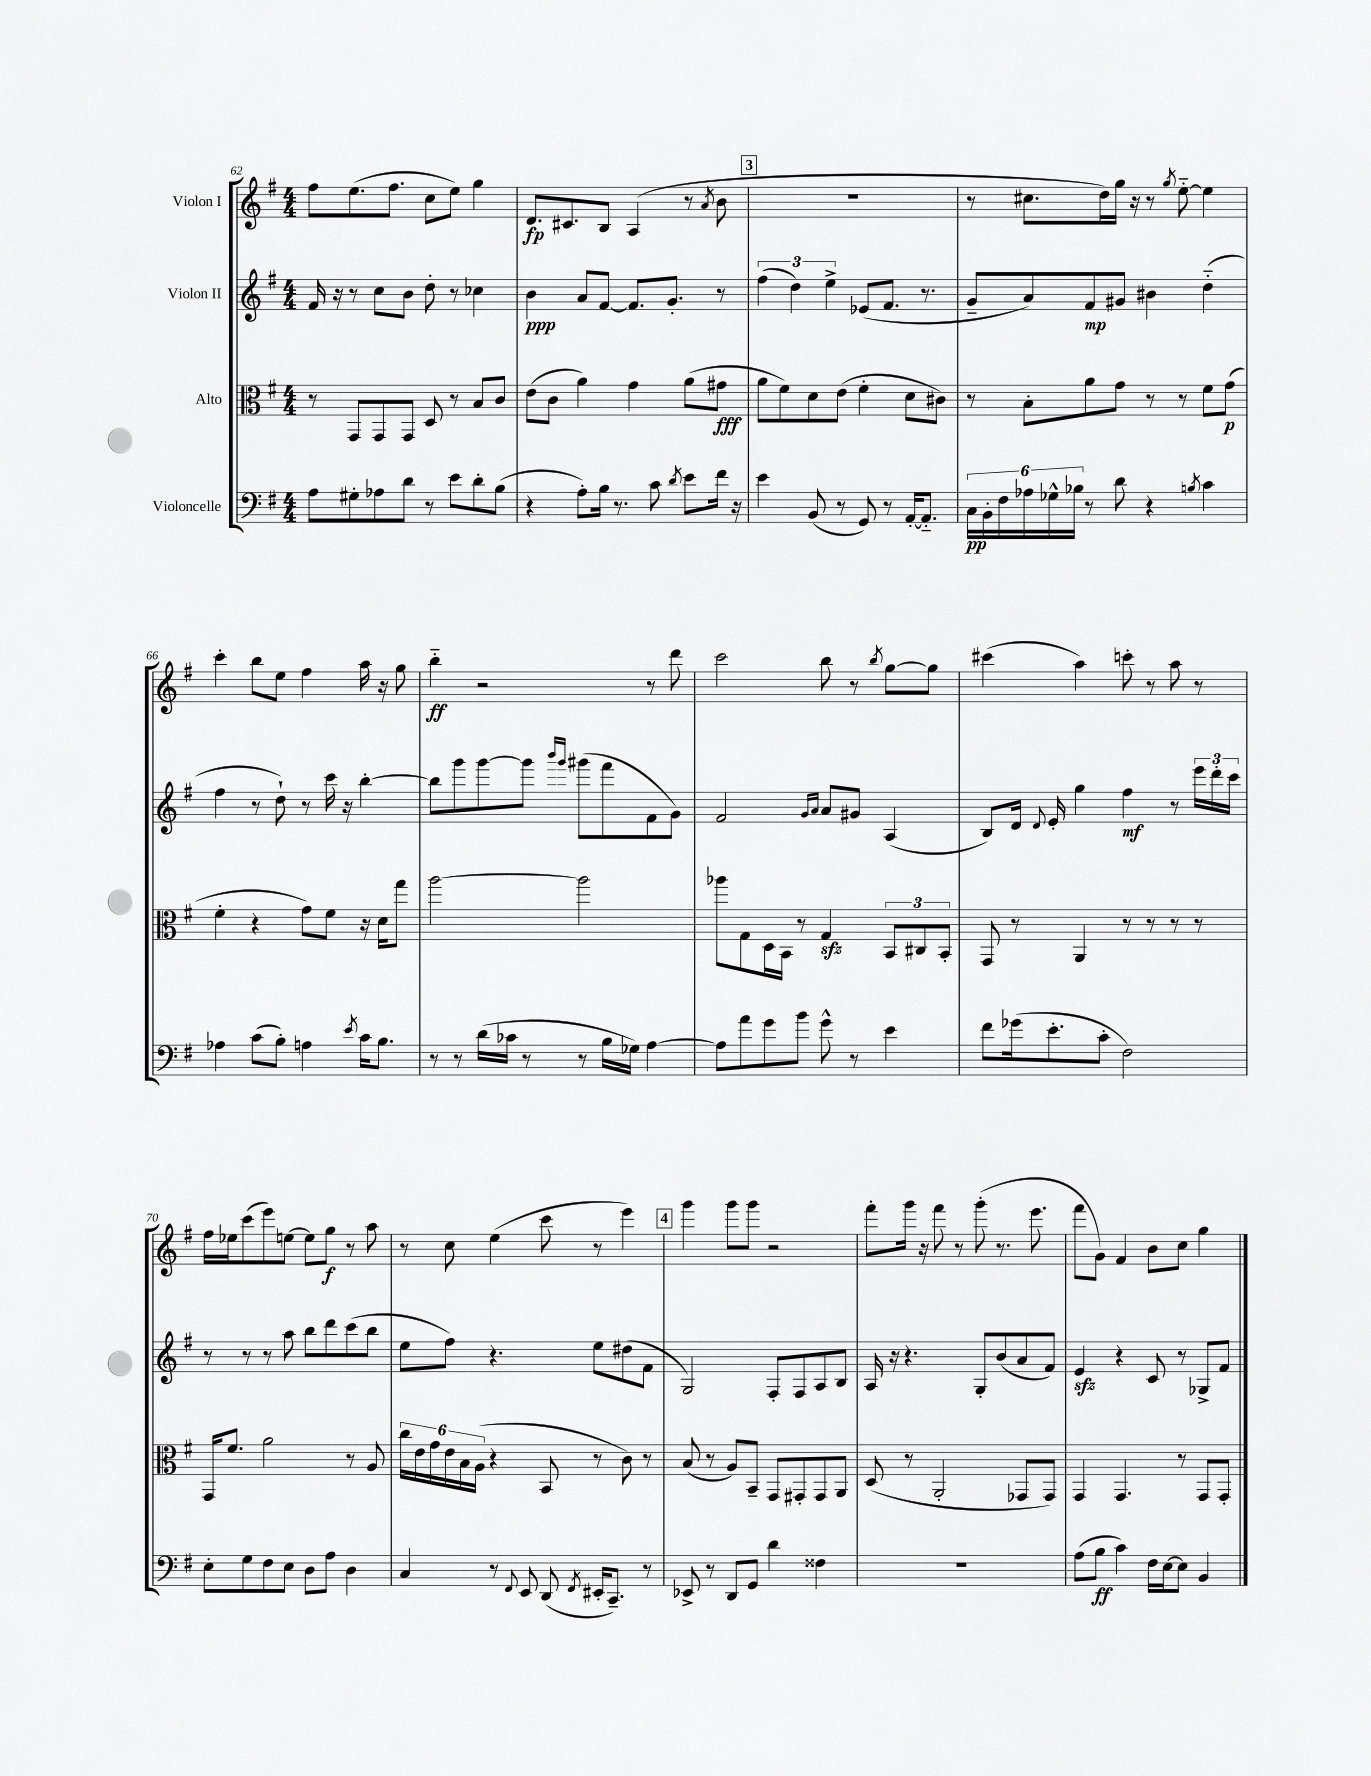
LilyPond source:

<<
\new StaffGroup <<
\new Staff = "s0" \with { instrumentName = "Violon I" } {
    \clef treble \key g \major \numericTimeSignature \time 4/4
    \autoBeamOff fis''8[ e''8.( fis''8.] c''8[ e''8]) g''4 |
    d'8.[\fp cis'8. b8] a4( r8 \acciaccatura { a'8 } b'8 |
    \mark \markup { \box "3" } R1 |
    r8 cis''8.[ d''16) g''16] r16 r8 \acciaccatura { g''8 } e''8~-_ e''4 |
    c'''4-. b''8[ e''8] fis''4 a''16 r16 g''8 |
    b''4-_\ff r2 r8 d'''8 |
    c'''2 b''8 r8 \acciaccatura { b''8 } g''8[~ g''8] |
    cis'''4( a''4) c'''8-. r8 a''8 r8 |
    fis''16[ ees''16 c'''8( e'''8) e''8]~ e''8[ g''8]\f r8 a''8 |
    r8 c''8 e''4( c'''8 r8 e'''4) |
    \mark \markup { \box "4" } g'''4 g'''8[ g'''8] r2 |
    fis'''8[-. g'''16] r16 fis'''8 r8 g'''8-.( r8. e'''8. |
    fis'''8[ g'8]) fis'4 b'8[ c''8] g''4 \bar "|." |
}
\new Staff = "s1" \with { instrumentName = "Violon II" } {
    \clef treble \key g \major \numericTimeSignature \time 4/4
    \autoBeamOff fis'16 r16 r8 c''8[ b'8] d''8-. r8 ces''4 |
    b'4\ppp a'8[ fis'8]~ fis'8.[ g'8.]-. r8 |
    \mark \markup { \box "3" } \tuplet 3/2 { fis''4( d''4) e''4-> } ees'8[( fis'8.] r8. |
    g'8[-- a'8) fis'8\mp gis'8] bis'4 d''4-_( |
    fis''4 r8 d''8-!) r8 c'''16 r16 b''4~-. |
    b''8[ g'''8 g'''8~ g'''8] \grace { b'''16[ g'''16] } gis'''8[( fis'''8 fis'8 g'8]) |
    fis'2 \grace { g'16[ a'16] } a'8[ gis'8] a4( |
    b8[) d'16] \appoggiatura { d'8 } e'16-. g''4 fis''4\mf r8 \tuplet 3/2 { e'''16[ d'''16-. c'''16] } |
    r8 r8 r8 a''8 b''8[ d'''8 c'''8( b''8] |
    e''8[ fis''8]) r4. e''8[ dis''8( fis'8] |
    \mark \markup { \box "4" } g2) fis8[-. fis8 a8 b8] |
    a16 r16 r4. g8[-. b'8( a'8 fis'8]) |
    e'4\sfz r4 c'8 r8 ges8[-> fis'8] \bar "|." |
}
\new Staff = "s2" \with { instrumentName = "Alto" } {
    \clef alto \key g \major \numericTimeSignature \time 4/4
    \autoBeamOff r8 g,8[ g,8 g,8] d8 r8 b8[ c'8] |
    e'8[( c'8] a'4) g'4 a'8[( gis'8]\fff |
    \mark \markup { \box "3" } a'8[ fis'8) d'8 e'8]( fis'4-. d'8[ cis'8]) |
    r8 b8[-. a'8 g'8] r8 r8 fis'8[ g'8]\p( |
    fis'4-. r4 g'8[) fis'8] r16 d'16[ g''8] |
    a''2~ a''2 |
    aes''8[ g8 d16 b,16] r8 g4\sfz \tuplet 3/2 { b,8[ cis8 b,8]-. } |
    g,8 r8 a,4 r8 r8 r8 r8 |
    g,16[ fis'8.] a'2 r8 a8 |
    \tuplet 6/4 { c''16[ e'16 g'16 e'16 b16 a16]( } r4 b,8 r8 c'8) r8 |
    \mark \markup { \box "4" } b8( r8 a8[) b,8]-- g,8[ gis,8-. gis,8 a,8] |
    d8( r8 a,2-. ges,8[ ges,8]) |
    g,4 g,4. r8 g,8[ g,8]-. \bar "|." |
}
\new Staff = "s3" \with { instrumentName = "Violoncelle" } {
    \clef bass \key g \major \numericTimeSignature \time 4/4
    \autoBeamOff a8[ gis8-. aes8 d'8] r8 e'8[ d'8-. b8]( |
    r4 a8[-.) b16] r8. c'8 \acciaccatura { d'8 } e'8[ fis'16] r16 |
    \mark \markup { \box "3" } e'4 b,8( r8 g,8) r8 a,16[~-. a,8.]-_ |
    \tuplet 6/4 { c16[\pp b,16-. fis16 aes16 ges16-^ bes16] } r8 d'8 r4 \acciaccatura { b8 } c'4 |
    aes4 c'8[( b8]-.) a4 \acciaccatura { e'8 } c'16[ b8.] |
    r8 r8 d'16[( ces'16] r8 r8 b16[ ges16]) a4~ |
    a8[ a'8 g'8 b'8] g'8-^ r8 e'4 |
    fis'8[ ges'16( e'8.-. c'8]-. fis2) |
    e8[-. g8 fis8 e8] d8[ a8] d4 |
    c4 r8 \appoggiatura { fis,8 } e,8 d,8( \acciaccatura { fis,8 } eis,16[-. c,8.]--) r8 |
    \mark \markup { \box "4" } ees,8-> r8 d,8[ g,8] d'4 fisis4 |
    R1 |
    a8[( b8]\ff c'4) fis16[ e16~ e8] b,4 \bar "|." |
}
>>
>>
\layout { \context { \Score currentBarNumber = #62 } }
